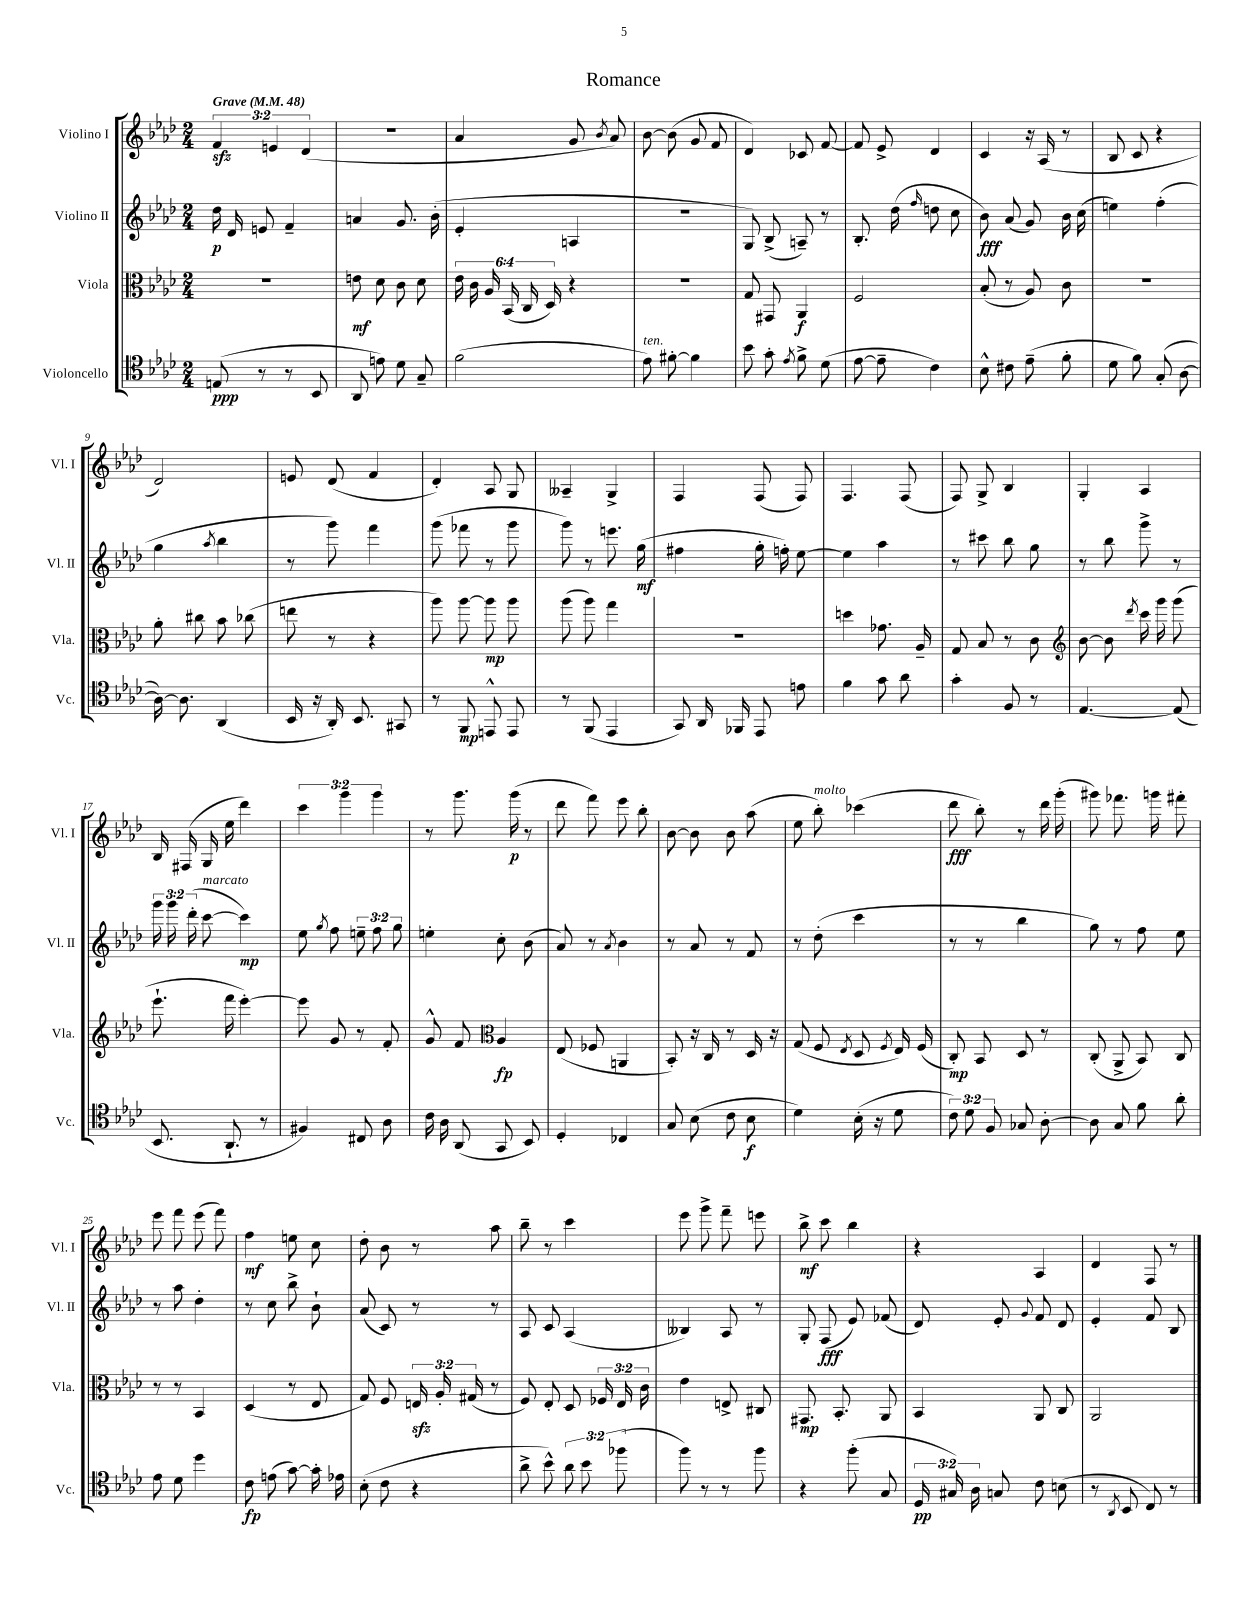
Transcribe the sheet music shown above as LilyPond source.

\header { title = "Romance" }
<<
\new StaffGroup <<
\new Staff = "s0" \with { instrumentName = "Violino I" shortInstrumentName = "Vl. I" } {
    \clef treble \key aes \major \numericTimeSignature \time 2/4 \override Staff.TupletNumber.text = #tuplet-number::calc-fraction-text \tempo "Grave" 4 = 48
    \autoBeamOff \tuplet 3/2 { f'4\sfz e'4 des'4( } |
    R2 |
    aes'4 g'8 \acciaccatura { bes'8 } aes'8) |
    bes'8~ bes'8( g'8 f'8 |
    des'4) ces'8 f'8~ |
    f'8 ees'8-> des'4 |
    c'4 r16 aes16( r8 |
    bes8 c'8 r4 |
    des'2) |
    e'8 des'8( f'4 |
    des'4-.) aes8 g8 |
    aeses4-- g4-> |
    f4 f8( f8) |
    f4. f8( |
    f8) g8-> bes4 |
    g4-. aes4 |
    bes16 fis16( g16 ees''16 des'''4) |
    \tuplet 3/2 { c'''4 g'''4 g'''4 } |
    r8 g'''8. g'''16\p( r8 |
    des'''8 f'''8) ees'''8 bes''8-. |
    bes'8~ bes'8 bes'8 aes''8( |
    ees''8 bes''8-.^\markup { \italic "molto" }) ces'''4( |
    des'''8\fff bes''8-.) r8 des'''16 g'''16-.( |
    gis'''8) fes'''8. g'''16 fis'''8-. |
    ees'''8 f'''8 ees'''8( f'''8) |
    f''4\mf e''8 c''8 |
    des''8-. bes'8 r8 aes''8 |
    bes''8-- r8 c'''4 |
    ees'''8 g'''8-> f'''8-- e'''8 |
    bes''8->\mf c'''8 bes''4 |
    r4 aes4 |
    des'4 f8 r8 \bar "|." |
}
\new Staff = "s1" \with { instrumentName = "Violino II" shortInstrumentName = "Vl. II" } {
    \clef treble \key aes \major \numericTimeSignature \time 2/4 \override Staff.TupletNumber.text = #tuplet-number::calc-fraction-text
    \autoBeamOff des''16\p des'16 e'8 f'4-- |
    a'4 g'8. bes'16-.( |
    ees'4-. a4 |
    R2 |
    g8) bes8->( a8--) r8 |
    bes8.-. des''16( \grace { f''16 } d''8 c''8 |
    bes'8\fff) aes'8( g'8) bes'16 c''16( |
    e''4) f''4-.( |
    g''4 \acciaccatura { aes''8 } bes''4 |
    r8 g'''8) f'''4 |
    g'''8( fes'''8 r8 g'''8 |
    g'''8) r8 e'''8. g''16\mf( |
    fis''4 g''16-. f''16-.) ees''8~ |
    ees''4 aes''4 |
    r8 cis'''8 bes''8 g''8 |
    r8 bes''8 g'''8-> r8 |
    \tuplet 3/2 { g'''16 g'''16 des'''16-.( } c'''8~^\markup { \italic "marcato" } c'''4\mp) |
    ees''8 \acciaccatura { g''8 } f''8 \tuplet 3/2 { e''8-- f''8 g''8 } |
    e''4-. c''8-. bes'8( |
    aes'8) r8 \acciaccatura { aes'8 } bes'4 |
    r8 aes'8 r8 f'8 |
    r8 des''8-.( c'''4 |
    r8 r8 bes''4 |
    g''8) r8 f''8 ees''8 |
    r8 aes''8 des''4-. |
    r8 c''8 bes''8-> bes'8-! |
    aes'8( c'8) r8 r8 |
    aes8 c'8 aes4( |
    beses4) aes8 r8 |
    g8-. f8\fff( ees'8) fes'8( |
    des'8) ees'8-. \appoggiatura { g'8 } f'8 des'8 |
    ees'4-. f'8 bes8 \bar "|." |
}
\new Staff = "s2" \with { instrumentName = "Viola" shortInstrumentName = "Vla." } {
    \clef alto \key aes \major \numericTimeSignature \time 2/4 \override Staff.TupletNumber.text = #tuplet-number::calc-fraction-text
    \autoBeamOff R2 |
    e'8\mf des'8 c'8 des'8 |
    \tuplet 6/4 { ees'16 c'16 aes16 bes,16( c16 des16) } r4 |
    r2 |
    g8 gis,8 aes,4\f |
    f2 |
    bes8-.( r8 aes8) c'8 |
    R2 |
    aes'8-. cis''8 bes'8 ces''8( |
    e''8 r8 r4 |
    aes''8) aes''8~ aes''8\mp aes''8 |
    aes''8( aes''8) g''4 |
    r2 |
    d''4 ges'8. aes16-- |
    g8 bes8 r8 c'8 |
    \clef treble bes'8~ bes'8 \acciaccatura { des'''8 } c'''16 g'''16 g'''8( |
    ees'''8.-! f'''16 ees'''4~-.) |
    ees'''8 g'8 r8 f'8-. |
    g'8-^ f'8 \clef alto aes4\fp |
    ees8( fes8 a,4 |
    bes,8-.) r16 c16 r8 des16 r16 |
    g8( f8 \acciaccatura { ees8 } des8 \acciaccatura { f8 } ees16) f16( |
    c8-.\mp) bes,8 des8 r8 |
    c8-.( aes,8-> bes,8) c8 |
    r8 r8 bes,4 |
    des4( r8 ees8 |
    g8) f8 \tuplet 3/2 { e16\sfz aes16-. gis16( } r8 |
    f8) ees8-. des8 \tuplet 3/2 { fes16 ees16 c'16 } |
    ees'4 e8-> cis8 |
    gis,8.\mp bes,8.-. aes,8 |
    bes,4 aes,8 c8 |
    aes,2 \bar "|." |
}
\new Staff = "s3" \with { instrumentName = "Violoncello" shortInstrumentName = "Vc." } {
    \clef tenor \key aes \major \numericTimeSignature \time 2/4 \override Staff.TupletNumber.text = #tuplet-number::calc-fraction-text
    \autoBeamOff e8\ppp( r8 r8 bes,8 |
    aes,8 e'8) des'8 g8-- |
    f'2( |
    ees'8^\markup { \italic "ten." }) fis'8~-. fis'4 |
    bes'8 g'8-. \acciaccatura { ees'8 } f'8-> des'8( |
    ees'8~ ees'8-- c'4) |
    bes8-^ cis'8 ees'8--( f'8-. |
    des'8 f'8) g8-.( aes8~ |
    aes16~) aes8. aes,4( |
    bes,16 r16 aes,16-.) bes,8. gis,8 |
    r8 f,8\mp e,8-^ e,8 |
    r8 f,8( ees,4 |
    g,8) aes,16 fes,16 ees,8 e'8 |
    f'4 g'8 aes'8 |
    g'4-. f8 r8 |
    ees4.~ ees8( |
    bes,8. aes,8.-! r8 |
    fis4) cis8 aes8 |
    c'16 aes16 aes,8( g,8 bes,8) |
    des4-. ces4 |
    g8 bes8( c'8 bes8\f |
    des'4) bes16-.( r16 des'8 |
    \tuplet 3/2 { c'8) des'8 f8 } ges8 aes8~-. |
    aes8 g8 f'8 aes'8-. |
    ees'8 des'8 des''4 |
    c'8\fp e'8( g'8~) g'16-. ees'16 |
    bes8-.( c'8 r4 |
    aes'8-> bes'8-^) \tuplet 3/2 { aes'8 bes'8 fes''8( } |
    f''8) r8 r8 f''8 |
    r4 f''8-.( g8 |
    \tuplet 3/2 { des16\pp gis16) aes16 } g8 c'8 b8( |
    r8 \acciaccatura { aes,8 } bes,8 c8) r8 \bar "|." |
}
>>
>>
